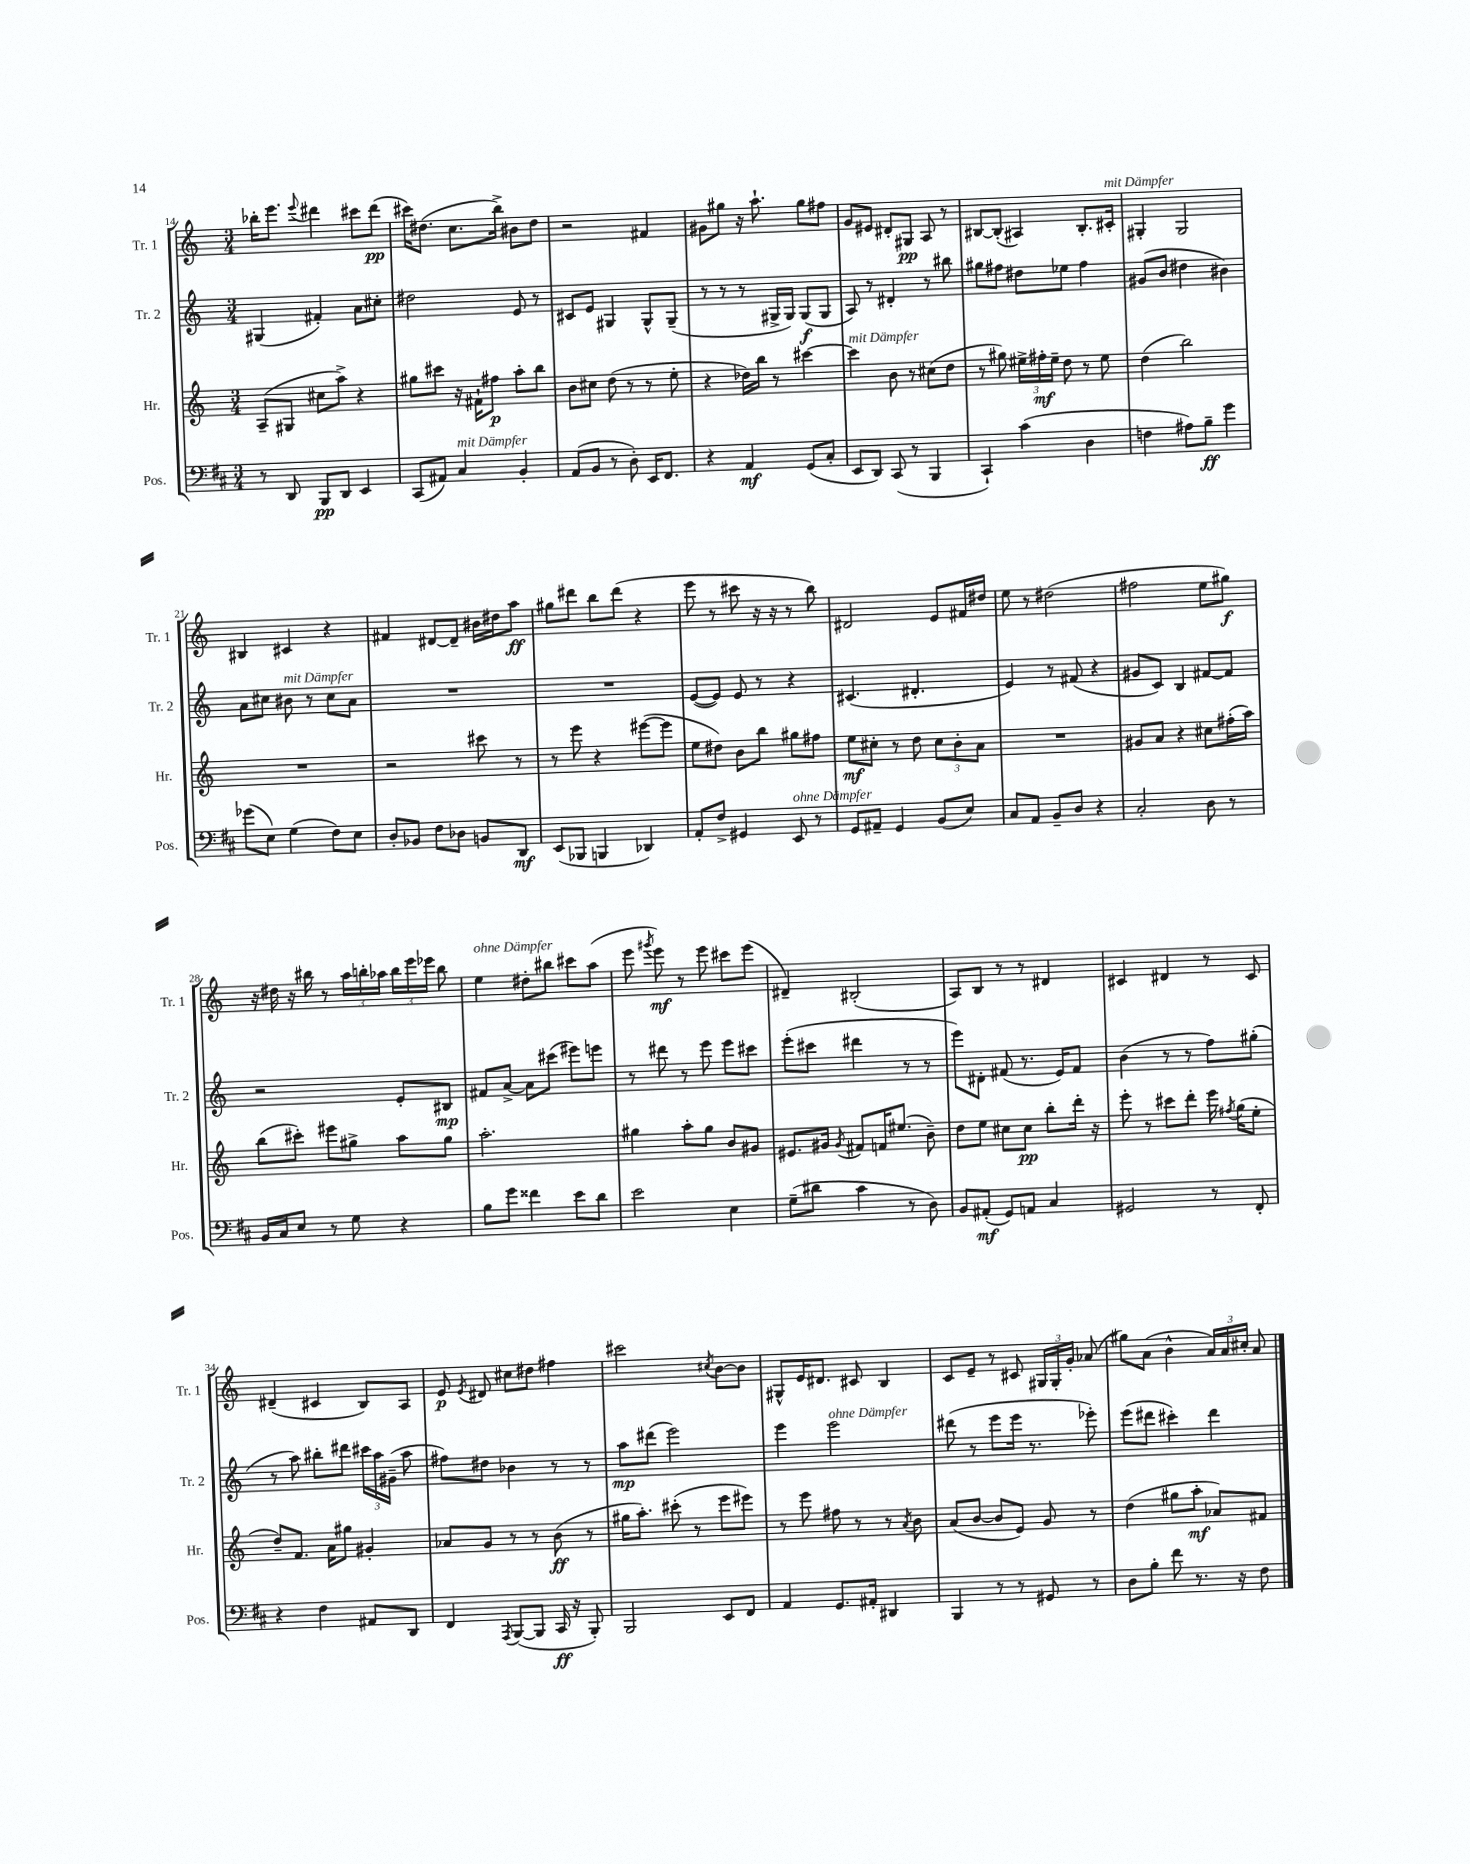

**kern	**kern	**kern	**kern
*staff4	*staff3	*staff2	*staff1
*clefF4	*clefG2	*clefG2	*clefG2
*k[f#c#]	*k[]	*k[]	*k[]
*M3/4	*M3/4	*M3/4	*M3/4
8r	(8A~/L	(4G#/	16bb-'\LK
.	.	.	8.eee\J
8DD/	8G#/J	.	.
.	.	.	8qqeee/
8BBB/L	8cc#\L	4f#'/)	4ddd#\
8DD/J	8aa^\J)	.	.
4EE/	4r	8a\L	8ccc#\L
.	.	8cc#'\J	(8ddd#\J
=	=	=	=
(8CC#/L	8gg#\L	2dd#\	16ccc#\LK)
.	.	.	(8.dd#\J
8AA#/J)	8ccc#\J	.	.
4C#/	16r	.	8.cc\L
.	16f#`\LK	.	.
.	8ff#\J	.	.
.	.	.	16bb^\Jk)
4BB'/	8aa'\L	8e/	8b#\L
.	8bb\J	8r	8dd#\J
=	=	=	=
(8AA/L	8b\L	8c#/L	2r
8BB/J	8cc#\J	8e/J	.
8r	(8dd\	4G#/	.
8D'\)	8r	.	.
16EE/LK	8r	8G#^^/L	4f#/
8.FF#/J	.	.	.
.	8ee'\	(8G#~/J	.
=	=	=	=
4r	4r	8r	8g#\L
.	.	8r	8gg#\J
4AA/	16dd-\LL)	8r	16r
.	16bb\JJ	.	8.aa`\
.	8r	16G#^/LL	.
.	.	16G#/JJ)	.
(8GG/L	[4ccc#\	(8G#/L	8gg#\L
8C#'/J	.	8G#/J	8ff#\J
=	=	=	=
8EE/L	4ccc#\]	8A/)	8g/L
8DD/J)	.	8r	8e#/J
(8CC#/	8b\	4d#'/	8d#'/L
8r	8r	.	8G#/J
4BBB/	(8cc#\L	8r	8A/
.	8dd\J	8bb#\	8r
=	=	=	=
4CC#`/)	8r	8gg#\L	[8B#/L
.	8gg#\)	8ff#\J	(8B#'/]J
(4c#\	24ee#^\LL	8dd#\L	4A#/)
.	24ff#'\	.	.
.	24ee#~\JJ	.	.
.	8dd\	8ee-\J	.
4D\	8r	4ff#\	8.B#'/L
.	8ee#\	.	.
.	.	.	16c#'/Jk
=	=	=	=
4F\	(4dd\	(8g#/L	4G#'/
.	.	8b/J	.
8A#\L)	2bb\)	4dd#\	2G#/
8B~\J	.	.	.
4g\	.	4b#\)	.
=	=	=	=
(8g-\L	2.r	8a\L	4B#/
8E\J)	.	8cc#\J	.
(4G\	.	8b#\	4c#/
.	.	8r	.
8F#\L)	.	8cc#\L	4r
8E\J	.	8a\J	.
=	=	=	=
8D'/L	2r	2.r	4f#/
8BB-/J	.	.	.
8F#\L	.	.	[8d#/L
8D-\J	.	.	8d#~/]J
8BB/L	8ccc#\	.	16b#\LL
.	.	.	16dd#\J
8DD/J	8r	.	8aa\J
=	=	=	=
(8EE/L	8r	2.r	8gg#\L
8BBB-/J	8eee\	.	8ddd#\J
4BBB/	4r	.	8bb\L
.	.	.	(8ddd#\J
4DD-/)	([8eee#\L	.	4r
.	8eee#\]J	.	.
=	=	=	=
8AA'/L	8ee\L	([8e/L	8eee\
8F#^/J	8dd#\J)	8e/]J)	8r
4GG#/	8b\L	8e/	8ccc#\
.	8bb\J	8r	16r
.	.	.	16r
8EE/	8gg#\L	4r	8r
8r	8ff#\J	.	8bb\)
=	=	=	=
8GG/L	8ee\L	(4.c#/	2d#/
8AA#~/J	8cc#'\J	.	.
4GG/	8r	.	.
.	8dd\	4.d#'/	.
(8BB/L	12cc#\L	.	8e/L
.	12b'\	.	.
8E/J)	.	.	16f#/L
.	12a\J	.	.
.	.	.	16dd#/JJ
=	=	=	=
8C#/L	2.r	4e/)	8ee\
8AA/J	.	.	8r
8BB~/L	.	8r	(2dd#\
8D/J	.	(8f#/	.
4r	.	4r	.
=	=	=	=
2C#'/	8g#/L	8g#/L	2ff#\
.	8a/J	8c/J)	.
.	4r	4B/	.
8D\	8cc#\L	[8f#/L	8ee\L
8r	(16ff#'\L	8f#/]J	8gg#\J)
.	16aa\JJ)	.	.
=	=	=	=
16BB/LL	(8bb\L	2r	16r
16C#/J	.	.	16dd#\
8E/J	8ccc#'\J)	.	16r
.	.	.	16bb#\
8r	8eee#\L	.	8r
8G\	8gg#^\J	.	24aa\LL
.	.	.	24bb'\
.	.	.	24aa-\JJ
4r	8aa\L	8e'/L	24bb\LL
.	.	.	24eee\
.	.	.	24eee-\JJ
.	8gg#\J	8B#/J	8bb\
=	=	=	=
8B\L	2.aa'\	8f#/L	4ee\
8g\J	.	[8a^/J	.
4f##\	.	8a\]L	8dd#'\L
.	.	(8ccc#\J	8bb#\J
8e\L	.	8eee#\L)	8ccc#\L
8d\J	.	8eee\J	(8aa\J
=	=	=	=
2e\	4gg#\	8r	8eee\
.	.	.	8qggg#/
.	.	8ddd#\	8eee\)
.	8aa'\L	8r	8r
.	8gg#\J	8eee\	8eee\
4E\	8b/L	8eee\L	8ccc#\L
.	8g#/J	8ccc#\J	(8eee\J
=	=	=	=
(8G~\L	8.e#/L	(8eee'\L	4d#~/)
8d#\J	.	8ccc#\J	.
.	16g#/Jk	.	.
.	8qg#/	.	.
4c#\	8f#/L	4ddd#\	(2B#'/
.	16f/K	.	.
.	(8.ee#/J	.	.
8r	.	8r	.
8D\)	8b~\)	8r	.
=	=	=	=
8BB/L	8dd\L	8eee\L)	8A/L)
(8AA#'/J	8ee\J	8d#'\J	8B/J
8GG/L)	8cc#\L	(8f#/	8r
8AA/J	8cc#\J	8.r	8r
4C#/	8bb'\L	.	4d#/
.	.	16e/LK)	.
.	16ddd'\Jk	8f#/J	.
.	16r	.	.
=	=	=	=
2GG#/	8eee'\	(4b\	4c#/
.	8r	.	.
.	8ccc#\L	8r	4d#/
.	8ddd'\J	8r	.
8r	16eee\	8ff\L)	8r
.	8qff#/	.	.
.	(16gg\LK	.	.
8FF#'/	8ee'\J	(8gg#'\J	8c#/
=	=	=	=
4r	8dd~/L)	8r	(4d#~/
.	8.f/J	8aa\)	.
4F#\	.	8bb#'\L	4c#/
.	16a\LK	.	.
.	8gg#\J	8ddd#\J	.
8AA#/L	4g#'/	24ccc#\LL	8B/L)
.	.	24aa\	.
.	.	(24g#~\JJ	.
8DD/J	.	8aa\	8A/J
=	=	=	=
4FF#/	8a-/L	8ff#\L)	8e/
.	.	.	8qe/
.	8g/J	8dd#\J	8d#/
8qAAA/	.	.	.
([8BBB/L	8r	4b-\	8cc#\L
8BBB/]J	8r	.	8dd#\J
16CC#/	(8b\	8r	4ff#\
16r	.	.	.
8BBB'/)	8r	8r	.
=	=	=	=
2BBB/	16gg#\LK	8aa\L	2ccc#\
.	8.aa'\J)	.	.
.	.	(8ddd#\J	.
.	(8ccc#'\	2eee\)	.
.	8r	.	.
.	.	.	8qcc#/
8EE/L	8eee\L	.	[8b\L
8FF#/J	8eee#\J)	.	8b\]J
=	=	=	=
4AA/	8r	4eee\	8G#^^/L
.	8eee\	.	16e/K
.	.	.	8.d#/J
8.GG/L	8ff#\	2eee\	.
.	8r	.	8c#/
16AA#'/Jk	.	.	.
4DD#/	8r	.	4B/
.	8qa/	.	.
.	8b\	.	.
=	=	=	=
4BBB/	(8a/L	(8ddd#\	8c/L
.	[8b/J	8r	8e~/J
8r	8b/]L	8eee\L	8r
8r	8e/J)	16eee\Jk	8c#/
.	.	8.r	.
8GG#/	8g/	.	24G#/LL
.	.	.	24G#'/
.	.	.	24g'/JJ
8r	8r	8eee-'\)	(8a-/
=	=	=	=
8D\L	(4dd\	(8eee\L	8gg#\L)
8B'\J	.	8ddd#\J	(8a\J
8f#\	8gg#\L	4ccc#'\)	4b^^\
8.r	8aa'\J	.	.
.	8a-/L)	4ddd#\	24a/LL)
.	.	.	24a/
16r	.	.	.
.	.	.	24cc#'/JJ
8F#\	8f#/J	.	8a/
==	==	==	==
*-	*-	*-	*-
